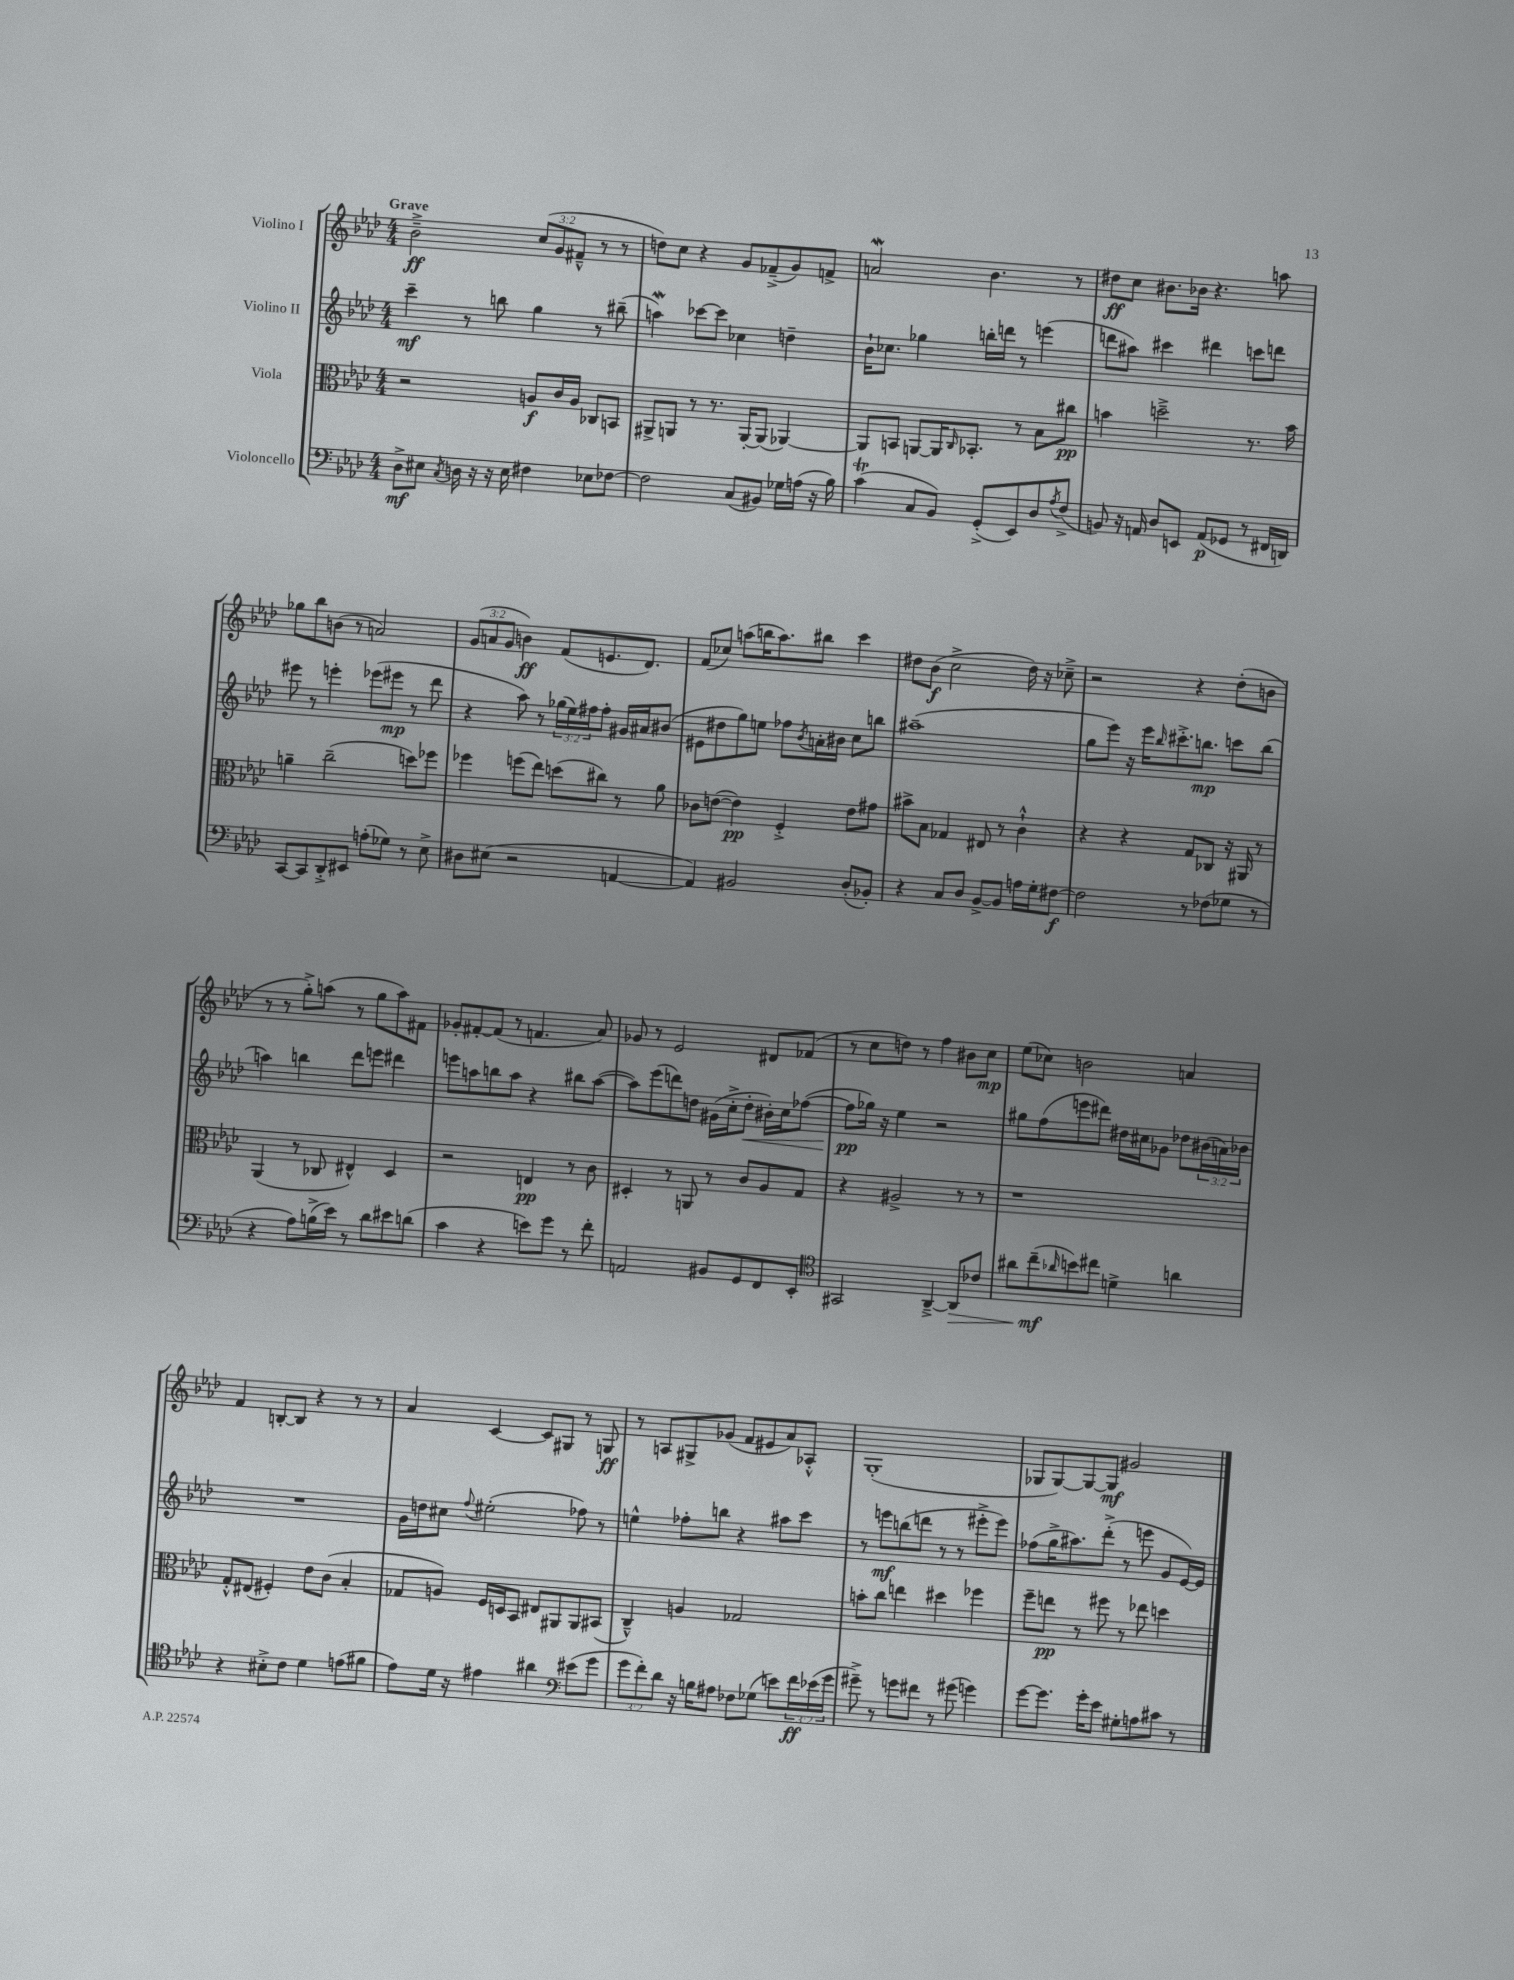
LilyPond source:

<<
\new StaffGroup <<
\new Staff = "s0" \with { instrumentName = "Violino I" } {
    \clef treble \key aes \major \numericTimeSignature \time 4/4 \override Staff.TupletNumber.text = #tuplet-number::calc-fraction-text \tempo "Grave"
    bes'2--->\ff \tuplet 3/2 { c''8( g'8 fis'8---^ } r8 r8 |
    d''8) c''8 r4 g'8 fes'8--->( g'8) f'8-> |
    a'2\mordent bes'4. r8 |
    dis''8\ff c''8 bis'8. bes'16 r4. a''8 |
    ges''8 bes''8 b'8( r8 a'2) |
    \tuplet 3/2 { g'8( a'8 g'8 } b'4\ff) f'8( e'8. des'8.) |
    f'8( ces''8) a''8( b''16 a''8.) bis''8 c'''4 |
    dis''8 bes'8\f( c''2-> dis''16) r16 ces''8---> |
    r2 r4 des''8-.( b'8 |
    r8 r8 g''8-.->) a''8( r8 g''8 a''8) fis'8 |
    ges'8-. fis'8~-. fis'8( r8 f'4. aes'8) |
    ges'8 r8 ees'2 dis'8 fes'8( |
    r8 c''8 d''8) r8 f''4 bis'8 c''8\mp |
    ees''8( ces''8) b'2 a'4 |
    f'4 b8~-. b8 r4 r8 r8 |
    aes'4 c'4~ c'8 gis8 r8 g8\ff |
    r8 a8 gis8-> ges'8( f'8 eis'8 aes'8) aes8-.-^ |
    g1-.( |
    ges8 ges8~) ges8~ ges8\mf gis'2 \bar "|." |
}
\new Staff = "s1" \with { instrumentName = "Violino II" } {
    \clef treble \key aes \major \numericTimeSignature \time 4/4 \override Staff.TupletNumber.text = #tuplet-number::calc-fraction-text
    c'''4--\mf r8 b''8 g''4 r8 bis''8--( |
    a''4\mordent) ces'''8~ ces'''8 ces''4 d''4-- |
    bes'16-! ces''8. ges''4 b''16-. d'''16 r8 e'''4( |
    d'''8 ais''8) cis'''4 dis'''4 c'''8 d'''8 |
    eis'''8 r8 e'''4-. ees'''8( eis'''8\mp r8 des'''8 |
    r4 aes''8) r8 \tuplet 3/2 { ges''16( ees''16) fis''16 } fis''8-. gis'16 ais'16 bis'8( |
    eis'8 dis''8 g''8) e''8 fes''8 \acciaccatura { bes'8 } a'16-. bis'16 c''8 b''8 |
    ais''1--( |
    g''8 ees'''8) r16 ees'''16 \grace { bes''16 } cis'''8.-.-> b''8.\mp c'''8 b''8( |
    a''4) b''4 des'''8 e'''8 dis'''4 |
    e'''8 a''8 b''8 a''8 r4 bis''8 a''8~( |
    a''8) ees'''8( d'''8) d''8 gis'16( c''16-.-> d''8-.\< bis'16-.) c''16 fes''8~( |
    fes''8\pp\! ges''16) r16 ees''4 r2 |
    gis''8 f''8( e'''8 dis'''8) dis''16 cis''16 ges'8 des''8 \tuplet 3/2 { bis'16( a'16) bes'16 } |
    R1 |
    g'16 d''16 cis''8 \appoggiatura { f''8 } eis''2-.( fes''8) r8 |
    e''4-^ fes''8-. b''8 r4 ais''8 c'''8 |
    r8 e'''8\mf b''8( d'''8 r8 r8 eis'''8-.-> eis'''8) |
    fes''8( g''16-> ais''8.) des'''8-.->( r8 e'''8 g'8 ees'16~) ees'16 \bar "|." |
}
\new Staff = "s2" \with { instrumentName = "Viola" } {
    \clef alto \key aes \major \numericTimeSignature \time 4/4
    r2 a8\f c'16 a16 ces8 b,8 |
    ais,8-> a,8 r8 r8. a,16~-. a,8( aes,4~) |
    aes,8 b,8 a,8~ a,16 \grace { c16 } bes,8.-. r8 bes8 cis''8\pp |
    b'4 d''2---> r8. b'16 |
    a'4-- c''2--( d''8) fes''8 |
    fes''4 f''8( ees''8) d''8( cis''8) r8 aes'8 |
    ces'8 e'8~( e'4\pp) f4-.-> e'8 gis'8 |
    bis'8-> bes8 ges4 eis8 r8 c'4-!-^ |
    r4 r4 g8 ces8 r16 ais,16 r8 |
    aes,4( r8 ces8 eis4-^) des4 |
    r2 e4\pp r8 c'8 |
    dis4-. r8 a,8 r8 c'8 aes8 g8 |
    r4 ais2-> r8 r8 |
    r1 |
    g8-.-^ eis8( fis4-.) ees'8 c'8( bes4-. |
    ges8 a8) f16 d16 bes,8 eis8 ais,8 ais,8 bis,8( |
    c4---^) a4 ges2 |
    b'8-. c''8 e''4 dis''4 fes''4 |
    f''8-- e''8\pp r8 fis''8 r8 ees''8 d''4 \bar "|." |
}
\new Staff = "s3" \with { instrumentName = "Violoncello" } {
    \clef bass \key aes \major \numericTimeSignature \time 4/4 \override Staff.TupletNumber.text = #tuplet-number::calc-fraction-text
    des8->\mf eis8 \acciaccatura { c8 } d16 r16 r16 eis16 fis4 ees8 fes8~ |
    fes2 c8( bis,8) ges16 a16( r16 bes16) |
    c'4\trill( c8 bes,8) g,8-.->( ees,8) des8 \acciaccatura { aes8 } f8->( |
    b,8) r16 a,16 des8 e,8 a,8\p( ges,8 r8 fis,16 d,16) |
    c,8~ c,8 des,8-.-> eis,8 a8-.( ges8) r8 ees8-> |
    dis8 eis8( r2 a,4~ |
    a,4) bis,2 des8-.( bes,8-.) |
    r4 c8 des8 bes,8~-> bes,8 a16 g16-. fis8~\f |
    fis2 r8 fes8( ges8 r8 |
    r4 aes8) b16->( ees'16) r8 des'8 eis'8 d'8( |
    c'4 r4 e'8) g'8 r8 f'8-. |
    a,2 bis,8 g,8 f,8 ees,8-. |
    \clef tenor gis,2 aes,4~---> aes,8\> ces'8 |
    ais'8 c''8--\mf\!( \grace { aes'16 } b'8) cis''8 d'4-> a'4 |
    r4 bis8-.-> c'8 des'4 e'8( fis'8 |
    ees'8) des'16 r16 eis'4 ais'4 \clef bass eis'8( g'8 |
    \tuplet 3/2 { g'8 f'8-.) des'8 } r16 b16 ais8 fes8 ges8( e'8) \tuplet 3/2 { f'16\ff ees'16( g'16 } |
    gis'8--->) r8 g'8 fis'8 r8 gis'8( g'4) |
    g'8~ g'8. g'16-. ees'8 gis8-. a8 cis'8 r8 \bar "|." |
}
>>
>>
\layout { \context { \Score \remove "Bar_number_engraver" } }
